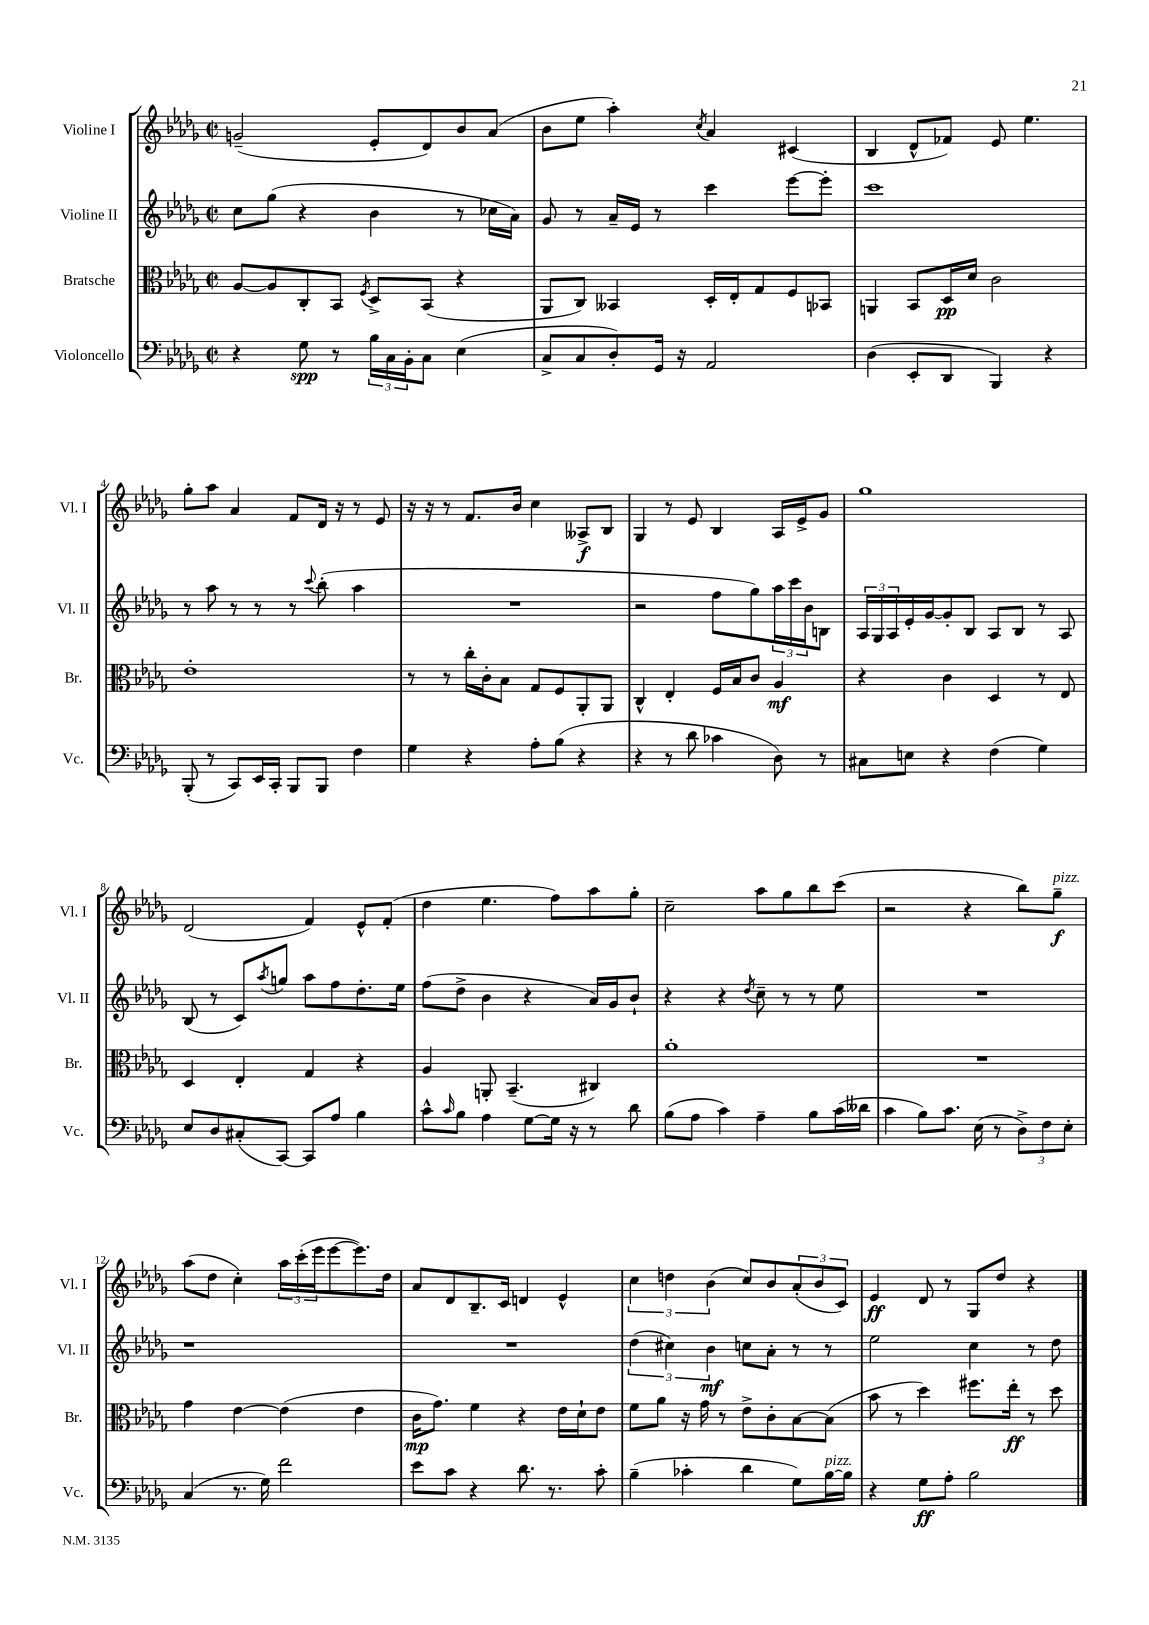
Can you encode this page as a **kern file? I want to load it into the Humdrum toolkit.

**kern	**dynam	**kern	**dynam	**kern	**dynam	**kern	**dynam
*part4	*part4	*part3	*part3	*part2	*part2	*part1	*part1
*staff4	*staff4	*staff3	*staff3	*staff2	*staff2	*staff1	*staff1
*I"Violoncello	*	*I"Bratsche	*	*I"Violine II	*	*I"Violine I	*
*I'Vc.	*	*I'Br.	*	*I'Vl. II	*	*I'Vl. I	*
*clefF4	*	*clefC3	*	*clefG2	*	*clefG2	*
*k[b-e-a-d-g-]	*	*k[b-e-a-d-g-]	*	*k[b-e-a-d-g-]	*	*k[b-e-a-d-g-]	*
*M2/2	*	*M2/2	*	*M2/2	*	*M2/2	*
*met(c|)	*	*met(c|)	*	*met(c|)	*	*met(c|)	*
=1	=1	=1	=1	=1	=1	=1	=1
4r	.	[8A-/L	.	8cc\L	.	(2gn~/	.
.	.	8A-/]	.	(8gg-\J	.	.	.
8G-\	spp	8C'/	.	4r	.	.	.
8r	.	8BB-/J	.	.	.	.	.
.	.	8qF/	.	.	.	.	.
24B-\LL	.	8D-^/L	.	4b-\	.	8e-'/L	.
24C\	.	.	.	.	.	.	.
24BB-'\J	.	.	.	.	.	.	.
8C\J	.	(8BB-/J	.	.	.	8d-/)	.
(4E-\	.	4r	.	8r	.	8b-/	.
.	.	.	.	16cc-X\LL	.	(8a-/J	.
.	.	.	.	16a-\JJ)	.	.	.
=2	=2	=2	=2	=2	=2	=2	=2
8C^/L	.	8AA-/L	.	8g-/	.	8b-\L	.
8C/	.	8C/J)	.	8r	.	8ee-\J	.
8D-'/)	.	4BB--X/	.	16a-~/LL	.	4aa-'\)	.
.	.	.	.	16e-/JJ	.	.	.
16GG-/Jk	.	.	.	8r	.	.	.
16r	.	.	.	.	.	.	.
.	.	.	.	.	.	8qcc/	.
2AA-/	.	16D-'/LL	.	4ccc\	.	4a-/	.
.	.	16E-'/J	.	.	.	.	.
.	.	8G-/	.	.	.	.	.
.	.	8F/	.	[8eee-\L	.	(4c#X/	.
.	.	8BB-X/J	.	8eee-'\J]	.	.	.
=3	=3	=3	=3	=3	=3	=3	=3
(4D-\	.	4AAn/	.	1ccc	.	4B-/	.
8EE-'/L	.	8BB-/L	.	.	.	8d-^^/L	.
8DD-/J	.	16D-/L	pp	.	.	8f-X/J)	.
.	.	16d-/JJ	.	.	.	.	.
4BBB-/)	.	2c\	.	.	.	8e-/	.
.	.	.	.	.	.	4.ee-\	.
4r	.	.	.	.	.	.	.
!!LO:LB:g=z
=4	=4	=4	=4	=4	=4	=4	=4
(8BBB-'/	.	1e-'	.	8r	.	8gg-'\L	.
8r	.	.	.	8aa-\	.	8aa-\J	.
8CC/L)	.	.	.	8r	.	4a-/	.
16EE-/L	.	.	.	8r	.	.	.
16CC'/JJ	.	.	.	.	.	.	.
8BBB-/L	.	.	.	8r	.	8f/L	.
.	.	.	.	8qqccc/	.	.	.
8BBB-/J	.	.	.	(8bb-'\	.	16d-/Jk	.
.	.	.	.	.	.	16r	.
4F\	.	.	.	4aa-\	.	8r	.
.	.	.	.	.	.	8e-/	.
=5	=5	=5	=5	=5	=5	=5	=5
4G-\	.	8r	.	1r	.	16r	.
.	.	.	.	.	.	16r	.
.	.	8r	.	.	.	8r	.
4r	.	16cc'\LL	.	.	.	8.f/L	.
.	.	16c'\J	.	.	.	.	.
.	.	8B-\J	.	.	.	.	.
.	.	.	.	.	.	16b-/Jk	.
8A-'\L	.	8G-/L	.	.	.	4cc\	.
(8B-\J	.	8F/	.	.	.	.	.
4r	.	8AA-'/	.	.	.	8A--X^/L	f
.	.	8AA-/J	.	.	.	8B-/J	.
=6	=6	=6	=6	=6	=6	=6	=6
4r	.	4C^^/	.	2r	.	4G-/	.
8r	.	4E-'/	.	.	.	8r	.
8d-\	.	.	.	.	.	8e-/	.
4c-X\	.	16F/LL	.	8ff\L	.	4B-/	.
.	.	16B-/J	.	.	.	.	.
.	.	8c/J	.	8gg-\)	.	.	.
8D-\)	.	4A-/	mf	24aa-\L	.	16A-/LL	.
.	.	.	.	24ccc\	.	.	.
.	.	.	.	.	.	16e-^/J	.
.	.	.	.	24b-\J	.	.	.
8r	.	.	.	8Bn\J	.	8g-/J	.
=7	=7	=7	=7	=7	=7	=7	=7
8C#X\L	.	4r	.	24A-/LL	.	1gg-	.
.	.	.	.	24G-/	.	.	.
.	.	.	.	24A-/	.	.	.
8En\J	.	.	.	16e-'/	.	.	.
.	.	.	.	[16g-/J	.	.	.
4r	.	4c\	.	8g-'/]	.	.	.
.	.	.	.	8B-/J	.	.	.
(4F\	.	4D-/	.	8A-/L	.	.	.
.	.	.	.	8B-/J	.	.	.
4G-\)	.	8r	.	8r	.	.	.
.	.	8E-/	.	8A-/	.	.	.
!!LO:LB:g=z
=8	=8	=8	=8	=8	=8	=8	=8
8E-/L	.	4D-/	.	(8B-/	.	(2d-/	.
8D-/	.	.	.	8r	.	.	.
(8C#X'/	.	4E-'/	.	8c/L)	.	.	.
.	.	.	.	8qaa-/	.	.	.
[8CC/J)	.	.	.	8ggn/J	.	.	.
8CC/L]	.	4G-/	.	8aa-\L	.	4f/)	.
8A-/J	.	.	.	8ff\	.	.	.
4B-\	.	4r	.	8.dd-'\	.	8e-^^/L	.
.	.	.	.	.	.	(8f'/J	.
.	.	.	.	16ee-\Jk	.	.	.
=9	=9	=9	=9	=9	=9	=9	=9
8c^^\L	.	4A-/	.	(8ff\L	.	4dd-\	.
16qqc/	.	.	.	.	.	.	.
8B-\J	.	.	.	8dd-^\J	.	.	.
4A-\	.	8AAn'/	.	4b-\	.	4.ee-\	.
.	.	(4.BB-~/	.	.	.	.	.
[8G-\L	.	.	.	4r	.	.	.
16G-\Jk]	.	.	.	.	.	8ff\L)	.
16r	.	.	.	.	.	.	.
8r	.	4C#X/)	.	16a-/LL)	.	8aa-\	.
.	.	.	.	16g-/J	.	.	.
8d-\	.	.	.	8b-`/J	.	8gg-'\J	.
=10	=10	=10	=10	=10	=10	=10	=10
(8B-\L	.	1a-'	.	4r	.	2cc~\	.
8A-\J	.	.	.	.	.	.	.
4c\)	.	.	.	4r	.	.	.
.	.	.	.	8qdd-/	.	.	.
4A-~\	.	.	.	8cc~\	.	8aa-\L	.
.	.	.	.	8r	.	8gg-\	.
8B-\L	.	.	.	8r	.	8bb-\	.
(16c\L	.	.	.	8ee-\	.	(8ccc\J	.
16d--X\JJ	.	.	.	.	.	.	.
=11	=11	=11	=11	=11	=11	=11	=11
4c\	.	1r	.	1r	.	2r	.
8B-\L)	.	.	.	.	.	.	.
8.c\J	.	.	.	.	.	.	.
.	.	.	.	.	.	4r	.
(16E-\	.	.	.	.	.	.	.
8r	.	.	.	.	.	.	.
12D-^\L)	.	.	.	.	.	8bb-\L)	.
12F\	.	.	.	.	.	.	.
!	!	!	!	!	!	!LO:TX:a:i:t=pizz.	!
.	.	.	.	.	.	8gg-~\J	f
12E-'\J	.	.	.	.	.	.	.
!!LO:LB:g=z
=12	=12	=12	=12	=12	=12	=12	=12
(4C/	.	4g-\	.	1r	.	(8aa-\L	.
.	.	.	.	.	.	8dd-\J	.
8.r	.	[4e-\	.	.	.	4cc'\)	.
16G-\)	.	.	.	.	.	.	.
2f\	.	(4e-\]	.	.	.	24aa-\LL	.
.	.	.	.	.	.	(24ccc'\	.
.	.	.	.	.	.	24eee-\J	.
.	.	.	.	.	.	[8eee-\	.
.	.	4e-\	.	.	.	8.eee-\])	.
.	.	.	.	.	.	16dd-\Jk	.
=13	=13	=13	=13	=13	=13	=13	=13
8e-\L	.	16c\KL	mp	1r	.	8a-/L	.
.	.	8.g-\J)	.	.	.	.	.
8c\J	.	.	.	.	.	8d-/	.
4r	.	4f\	.	.	.	8.B-~/	.
.	.	.	.	.	.	16c/Jk	.
8.d-\	.	4r	.	.	.	4dn/	.
8.r	.	.	.	.	.	.	.
.	.	16e-\LL	.	.	.	4e-^^/	.
.	.	16d-`\J	.	.	.	.	.
8c'\	.	8e-\J	.	.	.	.	.
=14	=14	=14	=14	=14	=14	=14	=14
(4B-~\	.	8f\L	.	(6dd-\	.	6cc\	.
.	.	8a-\J	.	.	.	.	.
.	.	.	.	6cc#X\)	.	6ddn\	.
4c-X'\	.	16r	.	.	.	.	.
.	.	16g-\	.	.	.	.	.
.	.	.	.	6b-\	mf	(6b-\	.
.	.	8r	.	.	.	.	.
4d-\	.	8e-^\L	.	8ccn\L	.	8cc/L)	.
.	.	8c'\	.	8a-'\J	.	8b-/	.
8G-\L)	.	[8B-\	.	8r	.	(12a-'/	.
.	.	.	.	.	.	12b-/	.
!LO:TX:a:i:t=pizz.	!	!	!	!	!	!	!
[16B-\L	.	(8B-\J]	.	8r	.	.	.
.	.	.	.	.	.	12c/J)	.
16B-\JJ]	.	.	.	.	.	.	.
=15	=15	=15	=15	=15	=15	=15	=15
4r	.	8b-\	.	2ee-\	.	4e-/	ff
.	.	8r	.	.	.	.	.
8G-\L	ff	4dd-\)	.	.	.	8d-/	.
8A-'\J	.	.	.	.	.	8r	.
2B-\	.	8.ff#X\L	.	4cc\	.	8G-/L	.
.	.	.	.	.	.	8dd-/J	.
.	.	16ee-'\Jk	ff	.	.	.	.
.	.	8r	.	8r	.	4r	.
.	.	8dd-\	.	8dd-\	.	.	.
==	==	==	==	==	==	==	==
*-	*-	*-	*-	*-	*-	*-	*-
